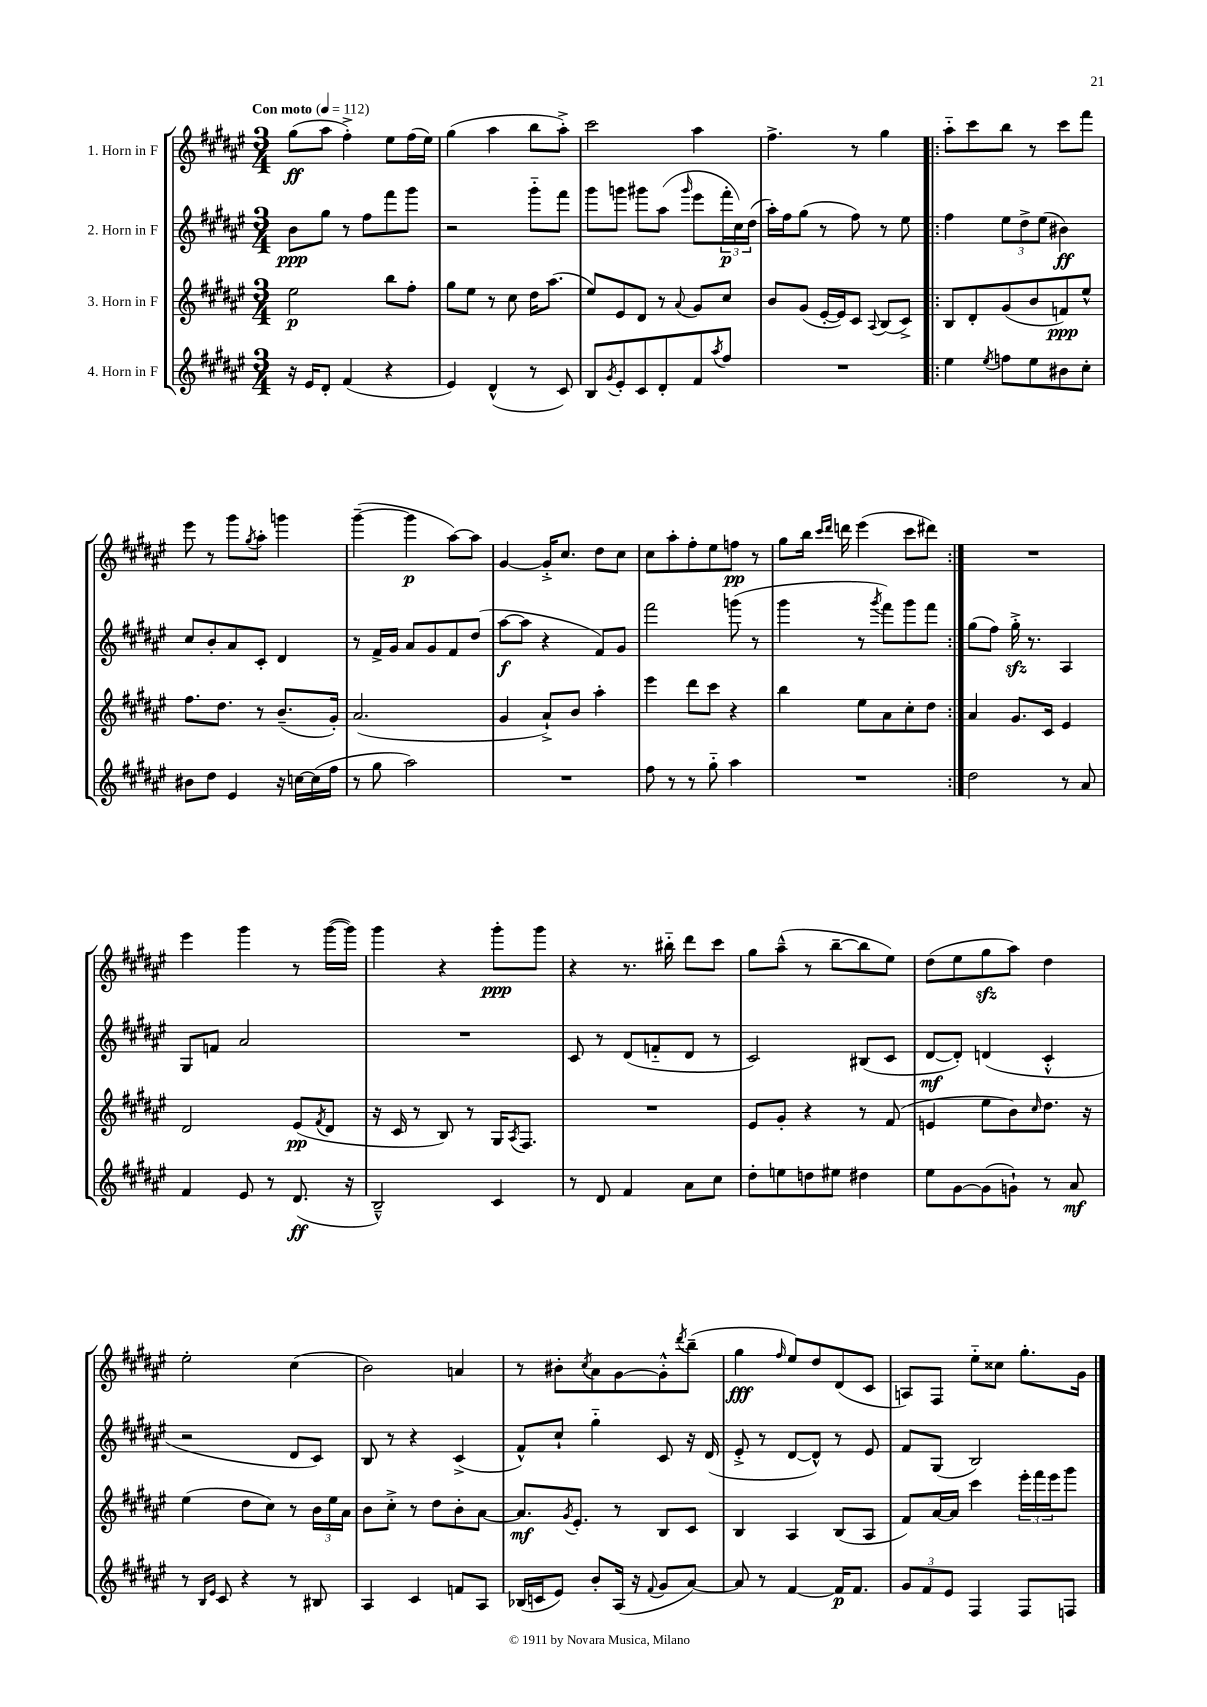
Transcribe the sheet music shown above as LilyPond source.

<<
\new StaffGroup <<
\new Staff = "s0" \with { instrumentName = "1. Horn in F" } {
    \clef treble \key fis \major \numericTimeSignature \time 3/4 \tempo "Con moto" 4 = 112
    gis''8\ff( ais''8 fis''4-.->) eis''8 fis''16( eis''16) |
    gis''4( ais''4 b''8 ais''8-.->) |
    cis'''2 ais''4 |
    fis''4.-> r8 gis''4 |
    \repeat volta 2 { ais''8-_ cis'''8 b''8 r8 cis'''8 fis'''8 |
    eis'''8 r8 gis'''8 \acciaccatura { gis''8 } ais''8-. g'''4 |
    gis'''4~--( gis'''4\p ais''8~) ais''8 |
    gis'4~ gis'16-.-> cis''8. dis''8 cis''8 |
    cis''8 ais''8-. fis''8-. eis''8 f''8\pp r8 |
    gis''8 b''16 \grace { cis'''16 dis'''16 } d'''16 eis'''4( cis'''8 dis'''8) | }
    R2. |
    eis'''4 gis'''4 r8 gis'''16~( gis'''16) |
    gis'''4 r4 gis'''8-.\ppp gis'''8 |
    r4 r8. bis''16-_ dis'''8 cis'''8 |
    gis''8 ais''8---^( r8 b''8~-- b''8 eis''8) |
    dis''8( eis''8 gis''8\sfz ais''8) dis''4 |
    eis''2-. cis''4( |
    b'2) a'4 |
    r8 bis'8-. \acciaccatura { cis''8 } ais'8 gis'8~ gis'8-.-^ \acciaccatura { dis'''8 } b''8--( |
    gis''4\fff \grace { fis''16 } eis''8) dis''8 dis'8( cis'8 |
    a8) fis8 eis''8-_ cisis''8 gis''8.-. gis'16 \bar "|." |
}
\new Staff = "s1" \with { instrumentName = "2. Horn in F" } {
    \clef treble \key fis \major \numericTimeSignature \time 3/4
    b'8\ppp gis''8 r8 fis''8 fis'''8 gis'''8 |
    r2 gis'''8-_ fis'''8 |
    gis'''8 g'''8 gis'''8 ais''8( \grace { gis'''16 } eis'''8 \tuplet 3/2 { fis'''16-.\p cis''16) dis''16( } |
    ais''16-.) fis''16 gis''8( r8 fis''8) r8 eis''8 |
    \repeat volta 2 { fis''4 \tuplet 3/2 { eis''8 dis''8-> eis''8( } bis'4\ff) |
    cis''8 b'8-. ais'8 cis'8-. dis'4 |
    r8 fis'16-> gis'16 ais'8 gis'8 fis'8 dis''8( |
    ais''8~\f ais''8 r4 fis'8) gis'8 |
    fis'''2 g'''8( r8 |
    gis'''4 r8 \acciaccatura { gis'''8 } fis'''8) gis'''8 fis'''8 | }
    gis''8( fis''8) gis''16-.->\sfz r8. ais4 |
    gis8 f'8 ais'2 |
    R2. |
    cis'8 r8 dis'8( f'8-_ dis'8 r8 |
    cis'2) bis8( cis'8 |
    dis'8~\mf dis'8-.) d'4( cis'4-.-^ |
    r2 dis'8 cis'8) |
    b8 r8 r4 cis'4->( |
    fis'8-^) cis''8-! gis''4-_ cis'8 r16 dis'16( |
    eis'8-.-> r8 dis'8~ dis'8-^) r8 eis'8 |
    fis'8 gis8( b2) \bar "|." |
}
\new Staff = "s2" \with { instrumentName = "3. Horn in F" } {
    \clef treble \key fis \major \numericTimeSignature \time 3/4
    eis''2\p b''8 fis''8-. |
    gis''8 eis''8 r8 cis''8 dis''16 ais''8.( |
    eis''8) eis'8 dis'8 r8 \appoggiatura { ais'8 } gis'8 cis''8 |
    b'8 gis'8( eis'16~-. eis'16) cis'8 \appoggiatura { ais8 } b8( cis'8->) |
    \repeat volta 2 { b8 dis'8-. gis'8( b'8 f'8\ppp) eis''8-^ |
    fis''8. dis''8. r8 b'8.--( gis'16-.) |
    ais'2.( |
    gis'4 ais'8-!->) b'8 ais''4-. |
    eis'''4 dis'''8 cis'''8 r4 |
    b''4 eis''8 ais'8 cis''8-. dis''8 | }
    ais'4 gis'8. cis'16 eis'4 |
    dis'2 eis'8\pp( \acciaccatura { fis'8 } dis'8 |
    r16 cis'16 r8 b8) r8 gis16 \acciaccatura { ais8 } fis8. |
    R2. |
    eis'8 gis'8-. r4 r8 fis'8( |
    e'4 eis''8 b'8) \grace { cis''16 } dis''8. r16 |
    eis''4( dis''8 cis''8) r8 \tuplet 3/2 { b'16 eis''16 ais'16 } |
    b'8 cis''8-.-> r8 dis''8 b'8-. ais'8~ |
    ais'8.\mf \acciaccatura { gis'8 } eis'8.-. r8 b8 cis'8 |
    b4 ais4 b8( ais8 |
    fis'8) ais'16~ ais'16 cis'''4 \tuplet 3/2 { eis'''16-. fis'''16 eis'''16 } gis'''8 \bar "|." |
}
\new Staff = "s3" \with { instrumentName = "4. Horn in F" } {
    \clef treble \key fis \major \numericTimeSignature \time 3/4
    r16 eis'16 dis'8-. fis'4( r4 |
    eis'4) dis'4-^( r8 cis'8) |
    b8 \acciaccatura { gis'8 } eis'8-. cis'8 dis'8-. fis'8 \acciaccatura { ais''8 } fis''8 |
    R2. |
    \repeat volta 2 { eis''4 \acciaccatura { eis''8 } f''8 eis''8 bis'8 cis''8-. |
    bis'8 dis''8 eis'4 r16 c''16~ c''16( fis''16 |
    r8 gis''8 ais''2) |
    R2. |
    fis''8 r8 r8 gis''8-_ ais''4 |
    R2. | }
    dis''2 r8 ais'8 |
    fis'4 eis'8 r8 dis'8.\ff( r16 |
    b2---^) cis'4 |
    r8 dis'8 fis'4 ais'8 cis''8 |
    dis''8-. e''8 d''8 eis''8 dis''4 |
    eis''8 gis'8~ gis'8( g'8-!) r8 ais'8\mf |
    r8 \grace { b16 eis'16 } cis'8 r4 r8 bis8 |
    ais4 cis'4 f'8 ais8 |
    bes16( c'16 eis'8) b'8-. ais16( r16 \appoggiatura { fis'8 } gis'8 ais'8~) |
    ais'8 r8 fis'4~ fis'16\p fis'8. |
    \tuplet 3/2 { gis'8 fis'8 eis'8 } fis4 fis8 f8 \bar "|." |
}
>>
>>
\layout { \context { \Score \remove "Bar_number_engraver" } }
